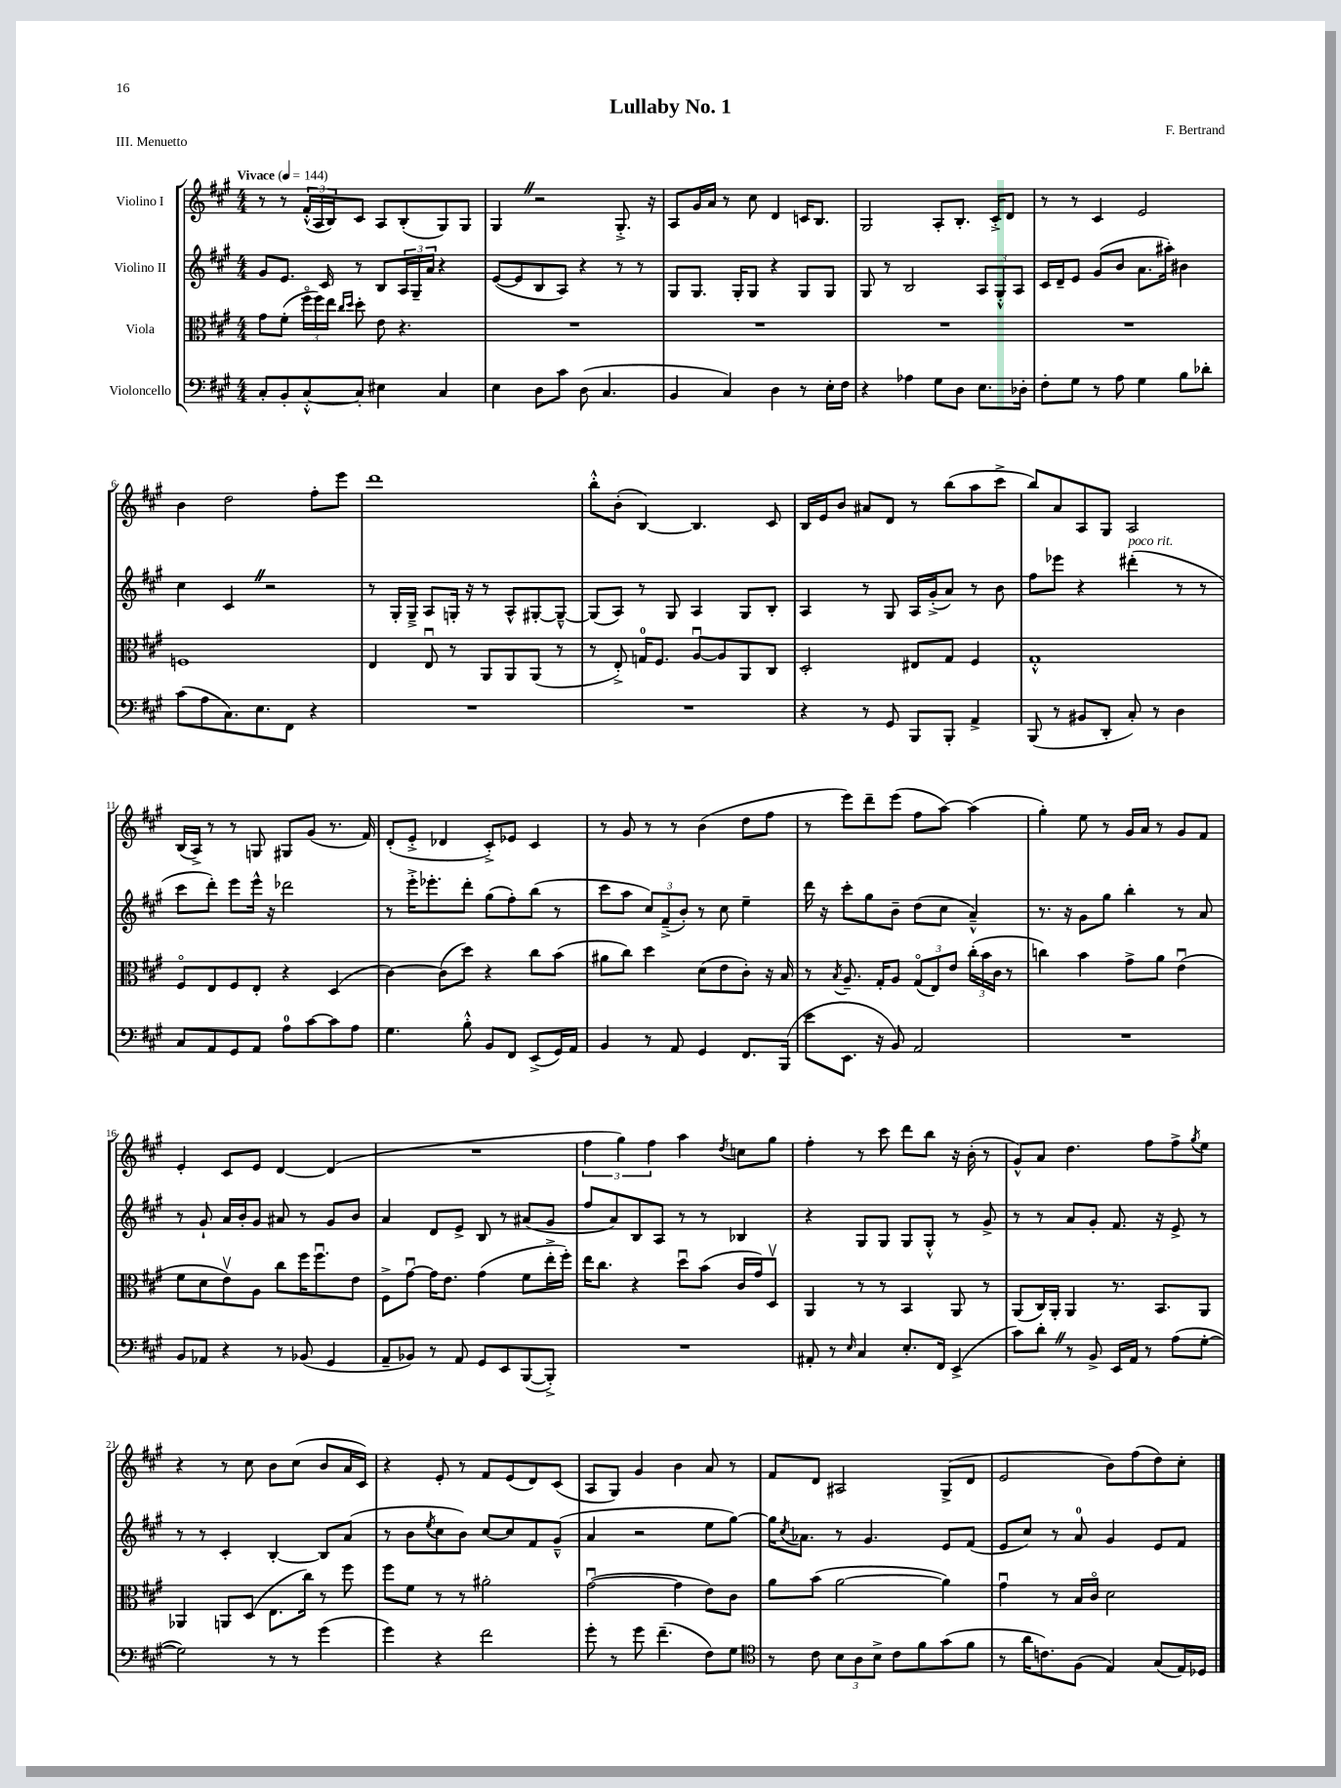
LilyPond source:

\header { title = "Lullaby No. 1" composer = "F. Bertrand" piece = "III. Menuetto" }
<<
\new StaffGroup <<
\new Staff = "s0" \with { instrumentName = "Violino I" } {
    \clef treble \key a \major \numericTimeSignature \time 4/4 \tempo "Vivace" 4 = 144
    r8 r8 \tuplet 3/2 { fis'16-.-^( a16 b16) } cis'8 a8 b8-.( gis8) gis8 |
    gis4 \once \override BreathingSign.text = \markup { \musicglyph "scripts.caesura.straight" } \breathe r2 gis8.-.-> r16 |
    a8 gis'16 a'16 r8 cis''8 d'4 c'16 b8. |
    gis2 a8-. b8.-. cis'16-.-> d'8 |
    r8 r8 cis'4 e'2 |
    b'4 d''2 fis''8-. e'''8 |
    d'''1 |
    b''8-.-^ b'8-.( b4~) b4. cis'8 |
    b16 e'16 b'8 ais'8 d'8 r8 b''8( a''8 cis'''8-> |
    b''8) a'8 a8 gis8 a2 |
    b16( a16->) r8 r8 g8 gis8 gis'8( r8. fis'16) |
    d'8-.( e'8-.-> des'4 cis'8-.->) ees'8 cis'4 |
    r8 gis'8 r8 r8 b'4( d''8 fis''8 |
    r8 e'''8) d'''8-- e'''8( fis''8 a''8~) a''4( |
    gis''4-.) e''8 r8 gis'16 a'16 r8 gis'8 fis'8 |
    e'4-. cis'8 e'8 d'4~ d'4( |
    R1 |
    \tuplet 3/2 { fis''4 gis''4) fis''4 } a''4 \acciaccatura { d''8 } c''8 gis''8 |
    fis''4-. r8 cis'''8 d'''8 b''8 r16 b'16-.( r8 |
    gis'8-^) a'8 d''4. fis''8 fis''8-> \acciaccatura { gis''8 } e''8 |
    r4 r8 cis''8 b'8 cis''8( b'8 a'16 cis'16) |
    r4 e'8-. r8 fis'8 e'8( d'8) cis'8( |
    a8 gis8) gis'4 b'4 a'8 r8 |
    fis'8 d'8 ais2 gis8->( d'8 |
    e'2 b'8) fis''8( d''8) cis''8-. \bar "|." |
}
\new Staff = "s1" \with { instrumentName = "Violino II" } {
    \clef treble \key a \major \numericTimeSignature \time 4/4
    gis'8 e'8. cis'16 r8 b8 \tuplet 3/2 { a16 gis16-- a'16 } r4 |
    e'8~( e'8 b8 a8) r4 r8 r8 |
    gis8 gis8. gis16-. gis8 r4 gis8 gis8 |
    gis8 r8 b2 \tuplet 3/2 { a8 gis8-.-^ a8 } |
    cis'16 d'16-- e'8 gis'8( b'8 a'8. ais''16-.) bis'4 |
    cis''4 cis'4 \once \override BreathingSign.text = \markup { \musicglyph "scripts.caesura.straight" } \breathe r2 |
    r8 gis16-. gis16---> a8 g16-. r16 r8 a8-^ gis8~-. gis8~---^ |
    gis8( a8) r8 gis8 a4 gis8 b8-. |
    a4 r8 gis8 a16 gis'16-.->( a'8) r8 b'8 |
    fis''8 ees'''8 r4 dis'''4-.^\markup { \italic "poco rit." }( r8 r8 |
    cis'''8 d'''8-.) e'''8 e'''16-^ r16 des'''2 |
    r8 e'''16-.-> ees'''8.-. d'''8-. gis''8( fis''8-.) b''8( r8 |
    cis'''8 a''8 \tuplet 3/2 { cis''8) fis'8--->( b'8-.) } r8 cis''8 e''4-- |
    d'''16 r16 cis'''8-. gis''8 b'8-- d''8( cis''8 a'4---^) |
    r8. r16 gis'8 gis''8 b''4-. r8 a'8 |
    r8 gis'8-! a'16 b'16-. gis'8 ais'8 r8 gis'8 b'8 |
    a'4 d'8 e'8-> b8 r8 ais'8( gis'8 |
    fis''8 a'8) b8 a8 r8 r8 bes4 |
    r4 gis8 gis8 gis8 gis8-.-^ r8 gis'8-> |
    r8 r8 a'8 gis'8-. fis'8. r16 e'8-> r8 |
    r8 r8 cis'4-. b4~-. b8 a'8( |
    r8 b'8 \acciaccatura { e''8 } cis''8 b'8) cis''8~ cis''8 fis'8 gis'8---^( |
    a'4 r2 e''8 gis''8~) |
    gis''16 \acciaccatura { cis''8 } aes'8. r8 gis'4. e'8 fis'8( |
    e'8 cis''8) r8 a'8-0 gis'4 e'8 fis'8 \bar "|." |
}
\new Staff = "s2" \with { instrumentName = "Viola" } {
    \clef alto \key a \major \numericTimeSignature \time 4/4
    gis'8 fis'8-.( \tuplet 3/2 { fis''16\flageolet fis''16) e''16 } \grace { cis''16 d''16 } d''8-. e'8 r4. |
    R1 |
    R1 |
    R1 |
    R1 |
    f1 |
    e4 e8\downbow r8 a,8 a,8 a,8( r8 |
    r8 e8-.->) g16-0 fis8. a8~\downbow a8 a,8 cis8 |
    d2-. eis8 gis8 fis4 |
    gis1-.-^ |
    fis8\flageolet e8 fis8 e8-. r4 d4( |
    cis'4~) cis'8( d''8) r4 cis''8 b'8( |
    ais'8 cis''8) d''4 d'8( e'8 cis'8-.) r16 b16 |
    r8 \acciaccatura { b8 } a8.-- gis16-. a8 \tuplet 3/2 { gis8\flageolet( e8) e'8 } \tuplet 3/2 { cis''16-.( b'16 cis'16 } r8 |
    c''4) b'4 gis'8-> a'8 e'4\downbow( |
    fis'8 d'8 e'8\upbow) a8 cis''8 fis''16 fis''8.\downbow e'8 |
    fis8-> gis'8~\downbow gis'16 e'8. gis'4( fis'8 e''16-.-> fis''16-.) |
    e''16 cis''8. r4 d''8\downbow b'8( cis'16 gis'16) d8\upbow |
    a,4 r8 r8 b,4 a,8 r8 |
    a,8( cis16) a,16-. a,4 r8. b,8. a,8 |
    aes,4 a,8 d8( e8. cis''16) r8 fis''8 |
    fis''8 fis'8 r8 r8 ais'2-. |
    gis'2~\downbow( gis'4 e'8) cis'8 |
    a'8 b'8( a'2~ a'4) |
    gis'4\downbow r8 b16 cis'16\flageolet d'2 \bar "|." |
}
\new Staff = "s3" \with { instrumentName = "Violoncello" } {
    \clef bass \key a \major \numericTimeSignature \time 4/4
    cis8-. b,8-. cis8~-.-^ cis8-. eis4 cis4 |
    e4 d8 cis'8 d8( cis4. |
    b,4 cis4) d4 r8 e16-. fis16 |
    r4 aes4 gis8 d8 e8. des16-. |
    fis8-. gis8 r8 a8 gis4 b8 des'8-. |
    cis'8( a8 cis8.) e8. fis,8 r4 |
    R1 |
    R1 |
    r4 r8 gis,8 b,,8 b,,8-. a,4-> |
    b,,8( r8 bis,8 d,8-. cis8-.) r8 d4 |
    cis8 a,8 gis,8 a,8 a8-0 cis'8~ cis'8 a8 |
    gis4. b8-.-^ b,8 fis,8 e,8->( gis,16) a,16 |
    b,4 r8 a,8 gis,4 fis,8. b,,16( |
    e'8 e,8. r16 b,8) a,2 |
    R1 |
    b,8 aes,8 r4 r8 bes,8( gis,4 |
    a,8-- bes,8) r8 a,8 gis,8 e,8 b,,8~( b,,8-.->) |
    R1 |
    ais,8-. r8 \grace { e16 } cis4 e8.-. fis,16 e,4->( |
    cis'8) d'8-. \once \override BreathingSign.text = \markup { \musicglyph "scripts.caesura.straight" } \breathe r8 b,8-> e,16 a,16 r8 a8( gis8~-. |
    gis2) r8 r8 gis'4( |
    gis'4) r4 fis'2 |
    gis'8-. r8 gis'8 fis'4.--( fis8) gis8 |
    \clef tenor r8 cis'8 \tuplet 3/2 { b8 a8 b8-> } cis'8 fis'8 gis'8( fis'8 |
    r8 a'16 c'8.) fis8( e4) gis8( e16) des16 \bar "|." |
}
>>
>>
